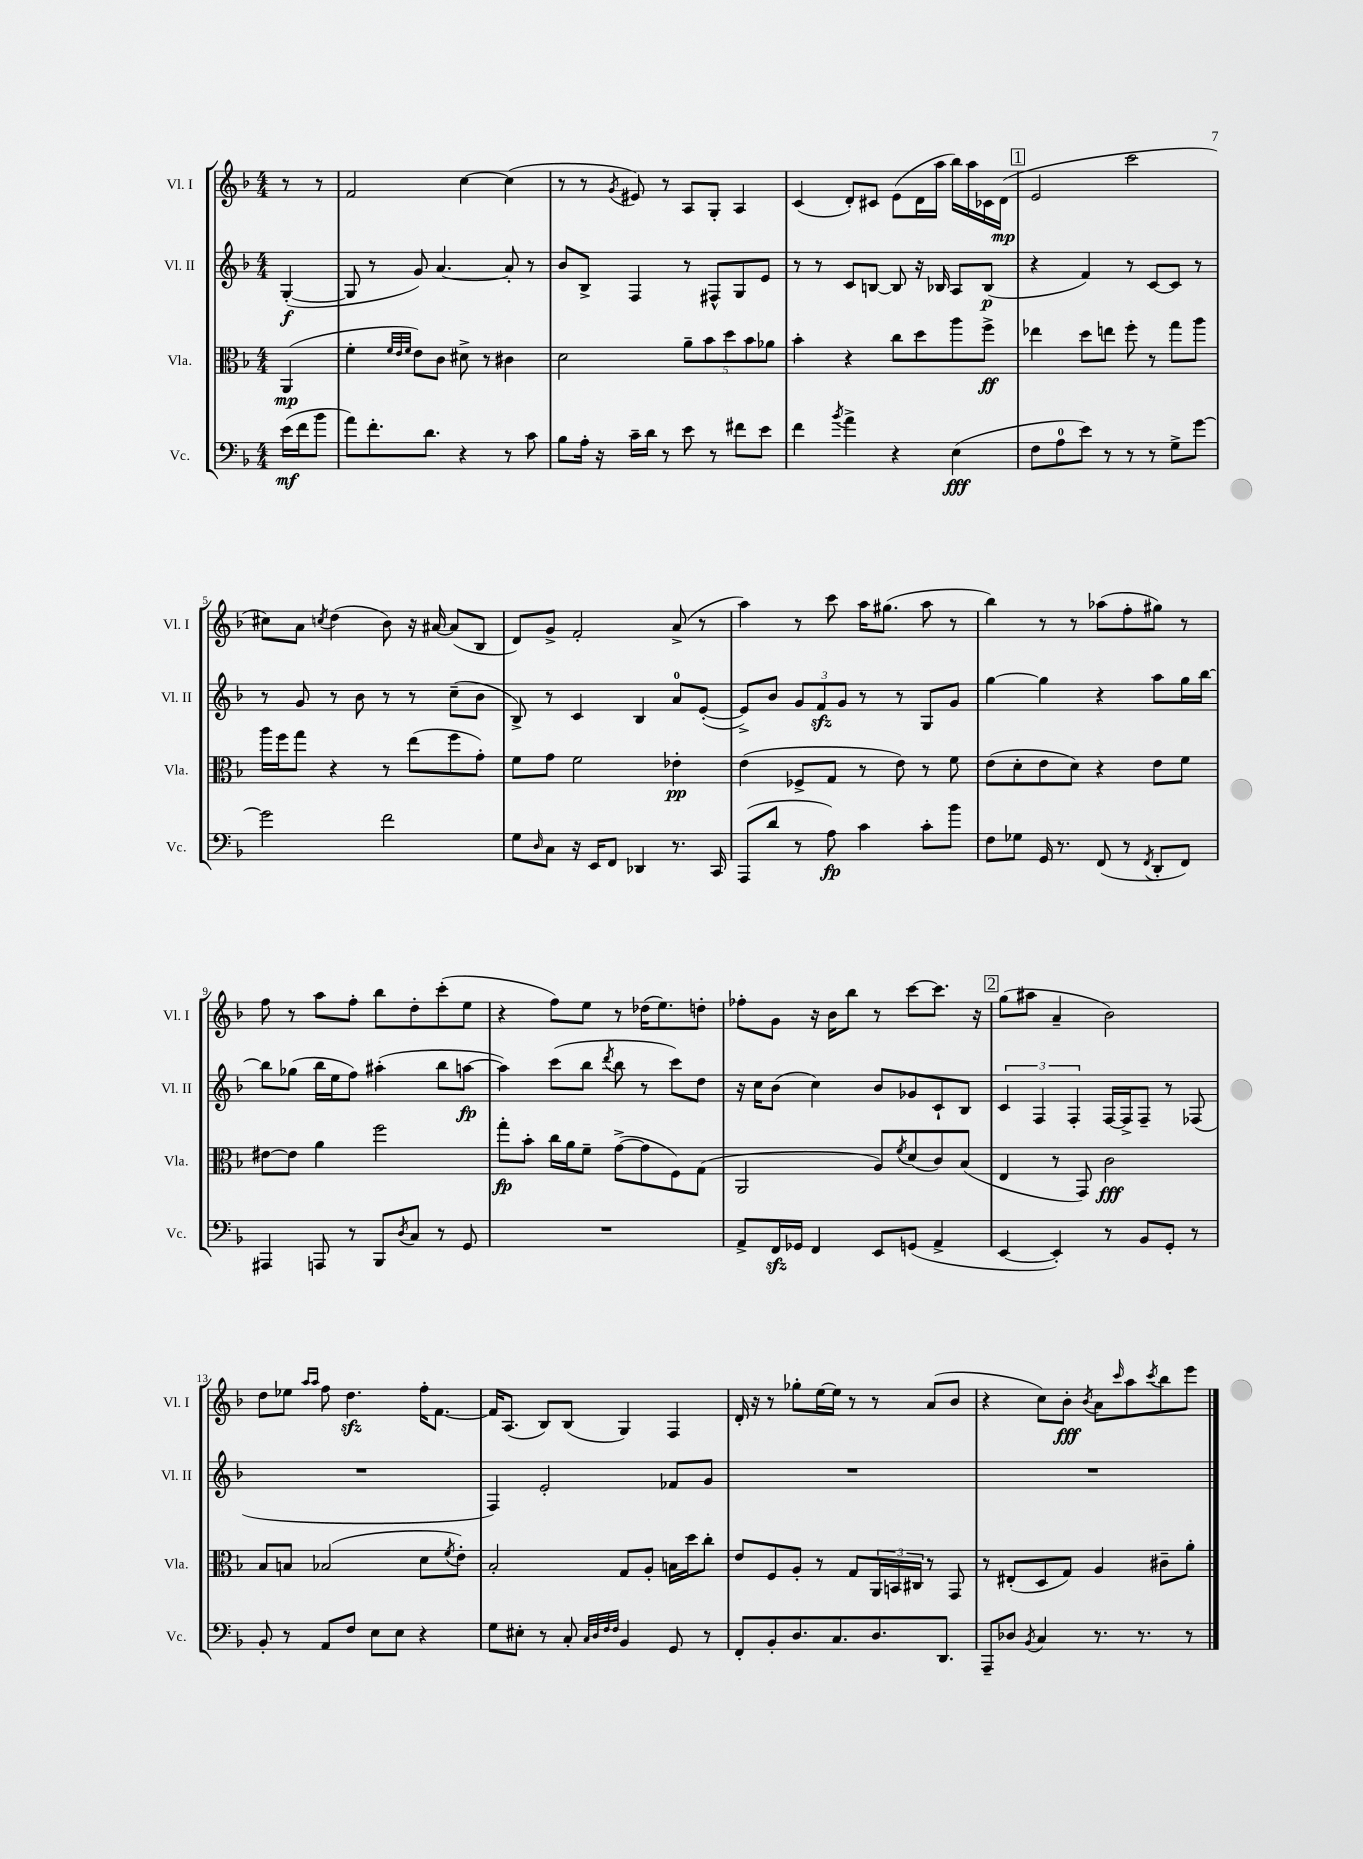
<<
\new StaffGroup <<
\new Staff = "s0" \with { instrumentName = "Vl. I" shortInstrumentName = "Vl. I" } {
    \clef treble \key f \major \numericTimeSignature \time 4/4 \partial 4
    r8 r8 |
    f'2 c''4~ c''4( |
    r8 r8 \acciaccatura { g'8 } eis'8) r8 a8 g8-. a4 |
    c'4( d'8-.) cis'8 e'8( d'16 a''16 bes''16) a''16 ces'16 d'16\mp( |
    \mark \markup { \box "1" } e'2 c'''2 |
    cis''8) a'8 \acciaccatura { c''8 } d''4( bes'8) r16 ais'16~ ais'8( bes8 |
    d'8) g'8-> f'2-. a'8->( r8 |
    a''4) r8 c'''8 a''16 gis''8.( a''8 r8 |
    bes''4) r8 r8 aes''8( f''8-. gis''8) r8 |
    f''8 r8 a''8 f''8-. bes''8 d''8-. c'''8-.( e''8 |
    r4 f''8) e''8 r8 des''16( e''8.) d''8-. |
    fes''8-. g'8 r16 bes'16 bes''8 r8 c'''8~ c'''8. r16 |
    \mark \markup { \box "2" } g''8( ais''8 a'4-- bes'2) |
    d''8 ees''8 \grace { a''16 a''16 } f''8 d''4.\sfz f''16-. f'8.~ |
    f'16 a8.( bes8) bes8( g4) f4 |
    d'16-. r16 r8 ges''8-. e''16~ e''16 r8 r8 a'8( bes'8 |
    r4 c''8) bes'8-.\fff \acciaccatura { bes'8 } a'8 \grace { c'''16 } a''8 \acciaccatura { c'''8 } bes''8 e'''8 \bar "|." |
}
\new Staff = "s1" \with { instrumentName = "Vl. II" shortInstrumentName = "Vl. II" } {
    \clef treble \key f \major \numericTimeSignature \time 4/4 \partial 4
    g4~-.\f( |
    g8 r8 g'8) a'4.~ a'8-. r8 |
    bes'8 bes8-> f4 r8 fis8-^ g8 e'8 |
    r8 r8 c'8 b8~ b8 r16 bes16 a8 bes8\p( |
    \mark \markup { \box "1" } r4 f'4) r8 c'8~ c'8 r8 |
    r8 g'8 r8 bes'8 r8 r8 c''8--( bes'8 |
    bes8->) r8 c'4 bes4 a'8-0 e'8~-.( |
    e'8->) bes'8 \tuplet 3/2 { g'8 f'8\sfz g'8 } r8 r8 g8 g'8 |
    g''4~ g''4 r4 a''8 g''16 bes''16~ |
    bes''8 ges''8( bes''16 e''16 f''8) ais''4-.( bes''8 a''8~\fp |
    a''4) c'''8( bes''8 \acciaccatura { d'''8 } bes''8 r8 c'''8) d''8 |
    r16 c''16 bes'8( c''4) bes'8 ges'8 c'8-! bes8 |
    \mark \markup { \box "2" } \tuplet 3/2 { c'4 f4 f4-. } f16~ f16-> f8-- r8 fes8( |
    R1 |
    f4) e'2-. fes'8 g'8 |
    R1 |
    R1 \bar "|." |
}
\new Staff = "s2" \with { instrumentName = "Vla." shortInstrumentName = "Vla." } {
    \clef alto \key f \major \numericTimeSignature \time 4/4 \partial 4
    a,4\mp( |
    f'4-. \grace { f'32 e'32 f'32 } e'8) c'8 dis'8-> r8 cis'4 |
    d'2 \tuplet 5/4 { a'8-- bes'8 d''8 bes'8 aes'8 } |
    bes'4-. r4 c''8 d''8 a''8 f''8->\ff |
    \mark \markup { \box "1" } ees''4 d''8 e''8 f''8-. r8 g''8 a''8 |
    a''16 f''16 g''8 r4 r8 e''8( f''8 g'8-.) |
    f'8 g'8 f'2 ees'4-.\pp |
    e'4( fes8-> g8 r8 e'8) r8 f'8 |
    e'8( d'8-. e'8 d'8) r4 e'8 f'8 |
    eis'8~ eis'8 a'4 f''2 |
    g''8-.\fp bes'8-. c''16 a'16 f'8-- g'8~->( g'8 f8) g8( |
    a,2 a8) \acciaccatura { f'8 } d'8( c'8) bes8( |
    \mark \markup { \box "2" } e4 r8 g,8) c'2\fff |
    bes8 b8 bes2( d'8 \acciaccatura { f'8 } e'8-.) |
    bes2-. g8 a8-. b16 d''16 c''8-. |
    e'8 f8 a8-. r8 g8 \tuplet 3/2 { a,16 b,16 cis16 } r8 g,8 |
    r8 eis8-.( d8 g8) a4 cis'8-- a'8-. \bar "|." |
}
\new Staff = "s3" \with { instrumentName = "Vc." shortInstrumentName = "Vc." } {
    \clef bass \key f \major \numericTimeSignature \time 4/4 \partial 4
    e'16\mf( f'16 bes'8 |
    a'8) f'8.-. d'8. r4 r8 c'8 |
    bes8 a16-. r16 c'16-- d'16 r8 e'8 r8 fis'8 e'8 |
    f'4 \acciaccatura { bes'8 } a'4-> r4 e4\fff( |
    \mark \markup { \box "1" } f8 a8-0 e'8) r8 r8 r8 g8-> g'8~ |
    g'2 f'2 |
    g8 \grace { d16 } c8 r16 e,16 f,8 des,4 r8. c,16 |
    a,,8( d'8 r8 a8\fp) c'4 c'8-. bes'8 |
    f8 ges8 g,16 r8. f,8( r8 \acciaccatura { f,8 } d,8-. f,8) |
    ais,,4 a,,8 r8 bes,,8 \acciaccatura { d8 } c8 r8 g,8 |
    R1 |
    a,8-> f,16\sfz ges,16 f,4 e,8 g,8( a,4-> |
    \mark \markup { \box "2" } e,4~ e,4-.) r8 bes,8 g,8-. r8 |
    bes,8-. r8 a,8 f8 e8 e8 r4 |
    g8 eis8-. r8 c8-. \grace { c32 d32 f32 f32 } bes,4 g,8 r8 |
    f,8-. bes,8-. d8. c8. d8. d,8. |
    a,,8-- des8 \acciaccatura { bes,8 } c4 r8. r8. r8 \bar "|." |
}
>>
>>
